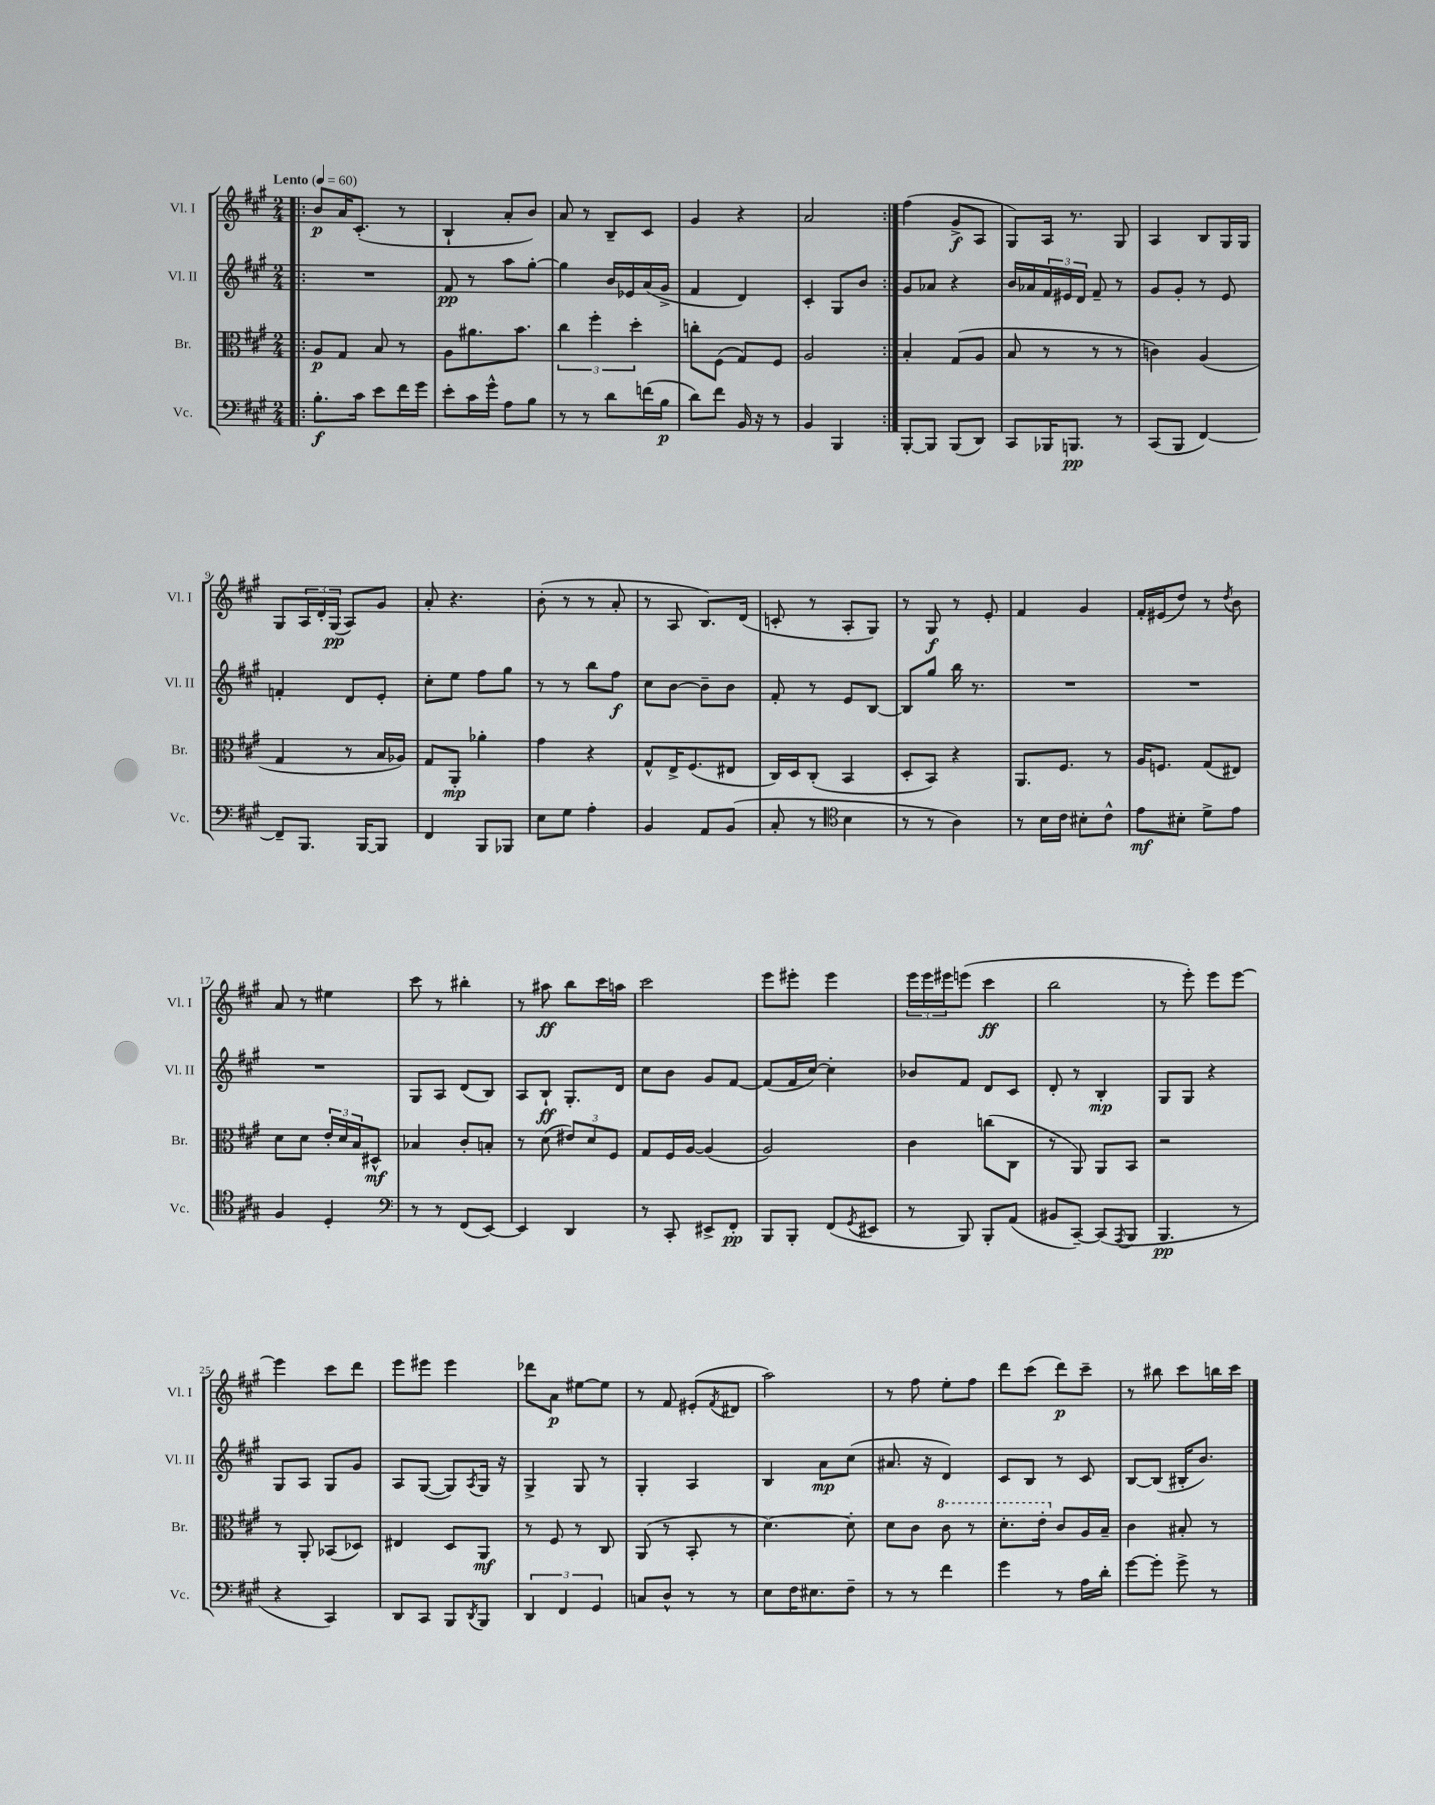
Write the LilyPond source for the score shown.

<<
\new StaffGroup <<
\new Staff = "s0" \with { instrumentName = "Vl. I" shortInstrumentName = "Vl. I" } {
    \clef treble \key a \major \numericTimeSignature \time 2/4 \tempo "Lento" 4 = 60
    \repeat volta 2 { \bar ".|:" b'8\p a'16 cis'8.-.( r8 |
    b4-! a'8-. b'8) |
    a'8 r8 b8-- cis'8 |
    gis'4 r4 |
    a'2 | }
    fis''4( gis'8->\f a8 |
    gis8) a16 r8. gis8 |
    a4 b8 gis16 gis16 |
    gis8 \tuplet 3/2 { a16 d'16-. gis16\pp( } a8) gis'8 |
    a'8-. r4. |
    b'8-.( r8 r8 a'8-. |
    r8 a8 b8.) d'16( |
    c'8-. r8 a8-. gis8) |
    r8 gis8\f r8 e'8-. |
    fis'4 gis'4 |
    fis'16-. eis'16( d''8) r8 \acciaccatura { d''8 } b'8 |
    a'8 r8 eis''4 |
    cis'''8 r8 bis''4-. |
    r8 ais''8\ff b''8 cis'''16 a''16 |
    cis'''2 |
    e'''8 eis'''8-. eis'''4 |
    \tuplet 3/2 { e'''16 e'''16 eis'''16 } e'''8( cis'''4\ff |
    b''2 |
    r8 e'''8-.) e'''8 e'''8~ |
    e'''4 cis'''8 d'''8 |
    e'''8 eis'''8 eis'''4 |
    des'''8 a'8\p eis''8~ eis''8 |
    r8 fis'8 eis'8-.( \acciaccatura { fis'8 } dis'8 |
    a''2) |
    r8 fis''8 e''8-. fis''8 |
    d'''8 cis'''8( d'''8\p) cis'''8-- |
    r8 bis''8 cis'''8 b''16 cis'''16 \bar "|." |
}
\new Staff = "s1" \with { instrumentName = "Vl. II" shortInstrumentName = "Vl. II" } {
    \clef treble \key a \major \numericTimeSignature \time 2/4
    \repeat volta 2 { \bar ".|:" R2 |
    fis'8\pp r8 a''8 gis''8~-. |
    gis''4 b'16 ees'16 a'16( gis'16-> |
    fis'4 d'4) |
    cis'4-. gis8 b'8 | }
    gis'8 aes'8 r4 |
    b'16 aes'16 \tuplet 3/2 { fis'16 eis'16 d'16 } fis'8-- r8 |
    gis'8 gis'8-. r8 e'8 |
    f'4-. d'8 e'8-. |
    cis''8-. e''8 fis''8 gis''8 |
    r8 r8 b''8 fis''8\f |
    cis''8 b'8~ b'8-- b'8 |
    fis'8-. r8 e'8 b8~ |
    b8 gis''8 b''16 r8. |
    R2 |
    R2 |
    R2 |
    gis8 a8 d'8( b8) |
    a8 b8-!\ff gis8.-. d'16 |
    cis''8 b'8 gis'8 fis'8~ |
    fis'8( fis'16 cis''16~) cis''4-. |
    bes'8 fis'8 d'8 cis'8 |
    d'8-. r8 b4-.\mp |
    gis8 gis8 r4 |
    gis8 a8 gis8 gis'8 |
    a8 gis8~( gis8) \acciaccatura { a8 } gis16 r16 |
    gis4-> gis8 r8 |
    gis4-. a4 |
    b4 a'8\mp cis''8( |
    ais'8. r16 d'4) |
    cis'8 b8 r8 cis'8 |
    b8~ b8( bis16-. b'8.) \bar "|." |
}
\new Staff = "s2" \with { instrumentName = "Br." shortInstrumentName = "Br." } {
    \clef alto \key a \major \numericTimeSignature \time 2/4
    \repeat volta 2 { \bar ".|:" a8\p gis8 b8 r8 |
    a8 ais'8. b'8. |
    \tuplet 3/2 { cis''4 fis''4-. d''4-. } |
    c''8-. fis8( gis8) fis8 |
    a2 | }
    b4-. gis8( a8 |
    b8 r8 r8 r8 |
    c'4) a4( |
    gis4 r8 b16 aes16) |
    gis8 a,8-.\mp aes'4-. |
    gis'4 r4 |
    gis8-^ e16-> fis8.( eis8 |
    cis16) d16 cis8-.( b,4 |
    d8-. b,8) r4 |
    a,8. fis8. r8 |
    a16 f8. gis8( eis8) |
    d'8 d'8 \tuplet 3/2 { e'16-. d'16 b16 } dis8-^\mf |
    bes4 cis'8-. b8-. |
    r8 d'8( \tuplet 3/2 { eis'8) d'8 fis8 } |
    gis8 fis16 a16~ a4( |
    a2) |
    cis'4 c''8( cis8 |
    r8 a,8) a,8 b,8 |
    r2 |
    r8 a,8-. bes,8( des8) |
    eis4 d8 a,8\mf |
    r8 fis8 r8 cis8 |
    a,8( r8 b,8-. r8 |
    d'4.~) d'8-. |
    d'8 cis'8 \ottava #1 cis''8 r8 |
    d''8.-. e''16-. \ottava #0 cis'8 a16 b16-- |
    cis'4 bis8-. r8 \bar "|." |
}
\new Staff = "s3" \with { instrumentName = "Vc." shortInstrumentName = "Vc." } {
    \clef bass \key a \major \numericTimeSignature \time 2/4
    \repeat volta 2 { \bar ".|:" b8.-.\f cis'16 e'8 fis'16 gis'16 |
    e'8-. cis'16 gis'16-^ a8 b8 |
    r8 r8 d'8 f'16( b16\p |
    d'8) fis'8 b,16 r16 r8 |
    b,4 b,,4 | }
    b,,8~-. b,,8 b,,8( d,8) |
    cis,8 bes,,16 b,,8.\pp r8 |
    cis,8( b,,8 fis,4~) |
    fis,8-- b,,8. b,,16~ b,,8 |
    fis,4 b,,8 bes,,8 |
    e8 gis8 a4-. |
    b,4 a,8 b,8( |
    cis8-. r8 \clef tenor b4 |
    r8 r8 a4) |
    r8 b16 cis'16 bis8-. cis'8-^ |
    e'8\mf bis8-. d'8-> e'8 |
    fis4 d4-. |
    \clef bass r8 r8 fis,8( e,8~) |
    e,4 d,4 |
    r8 cis,8-. eis,8-> fis,8-.\pp |
    b,,8 b,,8-. fis,8( \acciaccatura { gis,8 } eis,8 |
    r8 b,,8) b,,8-. a,8( |
    bis,8 cis,8~--) cis,8( \acciaccatura { a,,8 } b,,8 |
    b,,4.\pp r8 |
    r4 cis,4) |
    d,8 cis,8 b,,8 \acciaccatura { d,8 } b,,8 |
    \tuplet 3/2 { d,4 fis,4 gis,4 } |
    c8 d8-^ r8 r8 |
    e8 fis16 eis8. fis8-- |
    r8 r8 fis'4 |
    gis'4 r8 a16 d'16-. |
    gis'8~ gis'8-. gis'8-> r8 \bar "|." |
}
>>
>>
